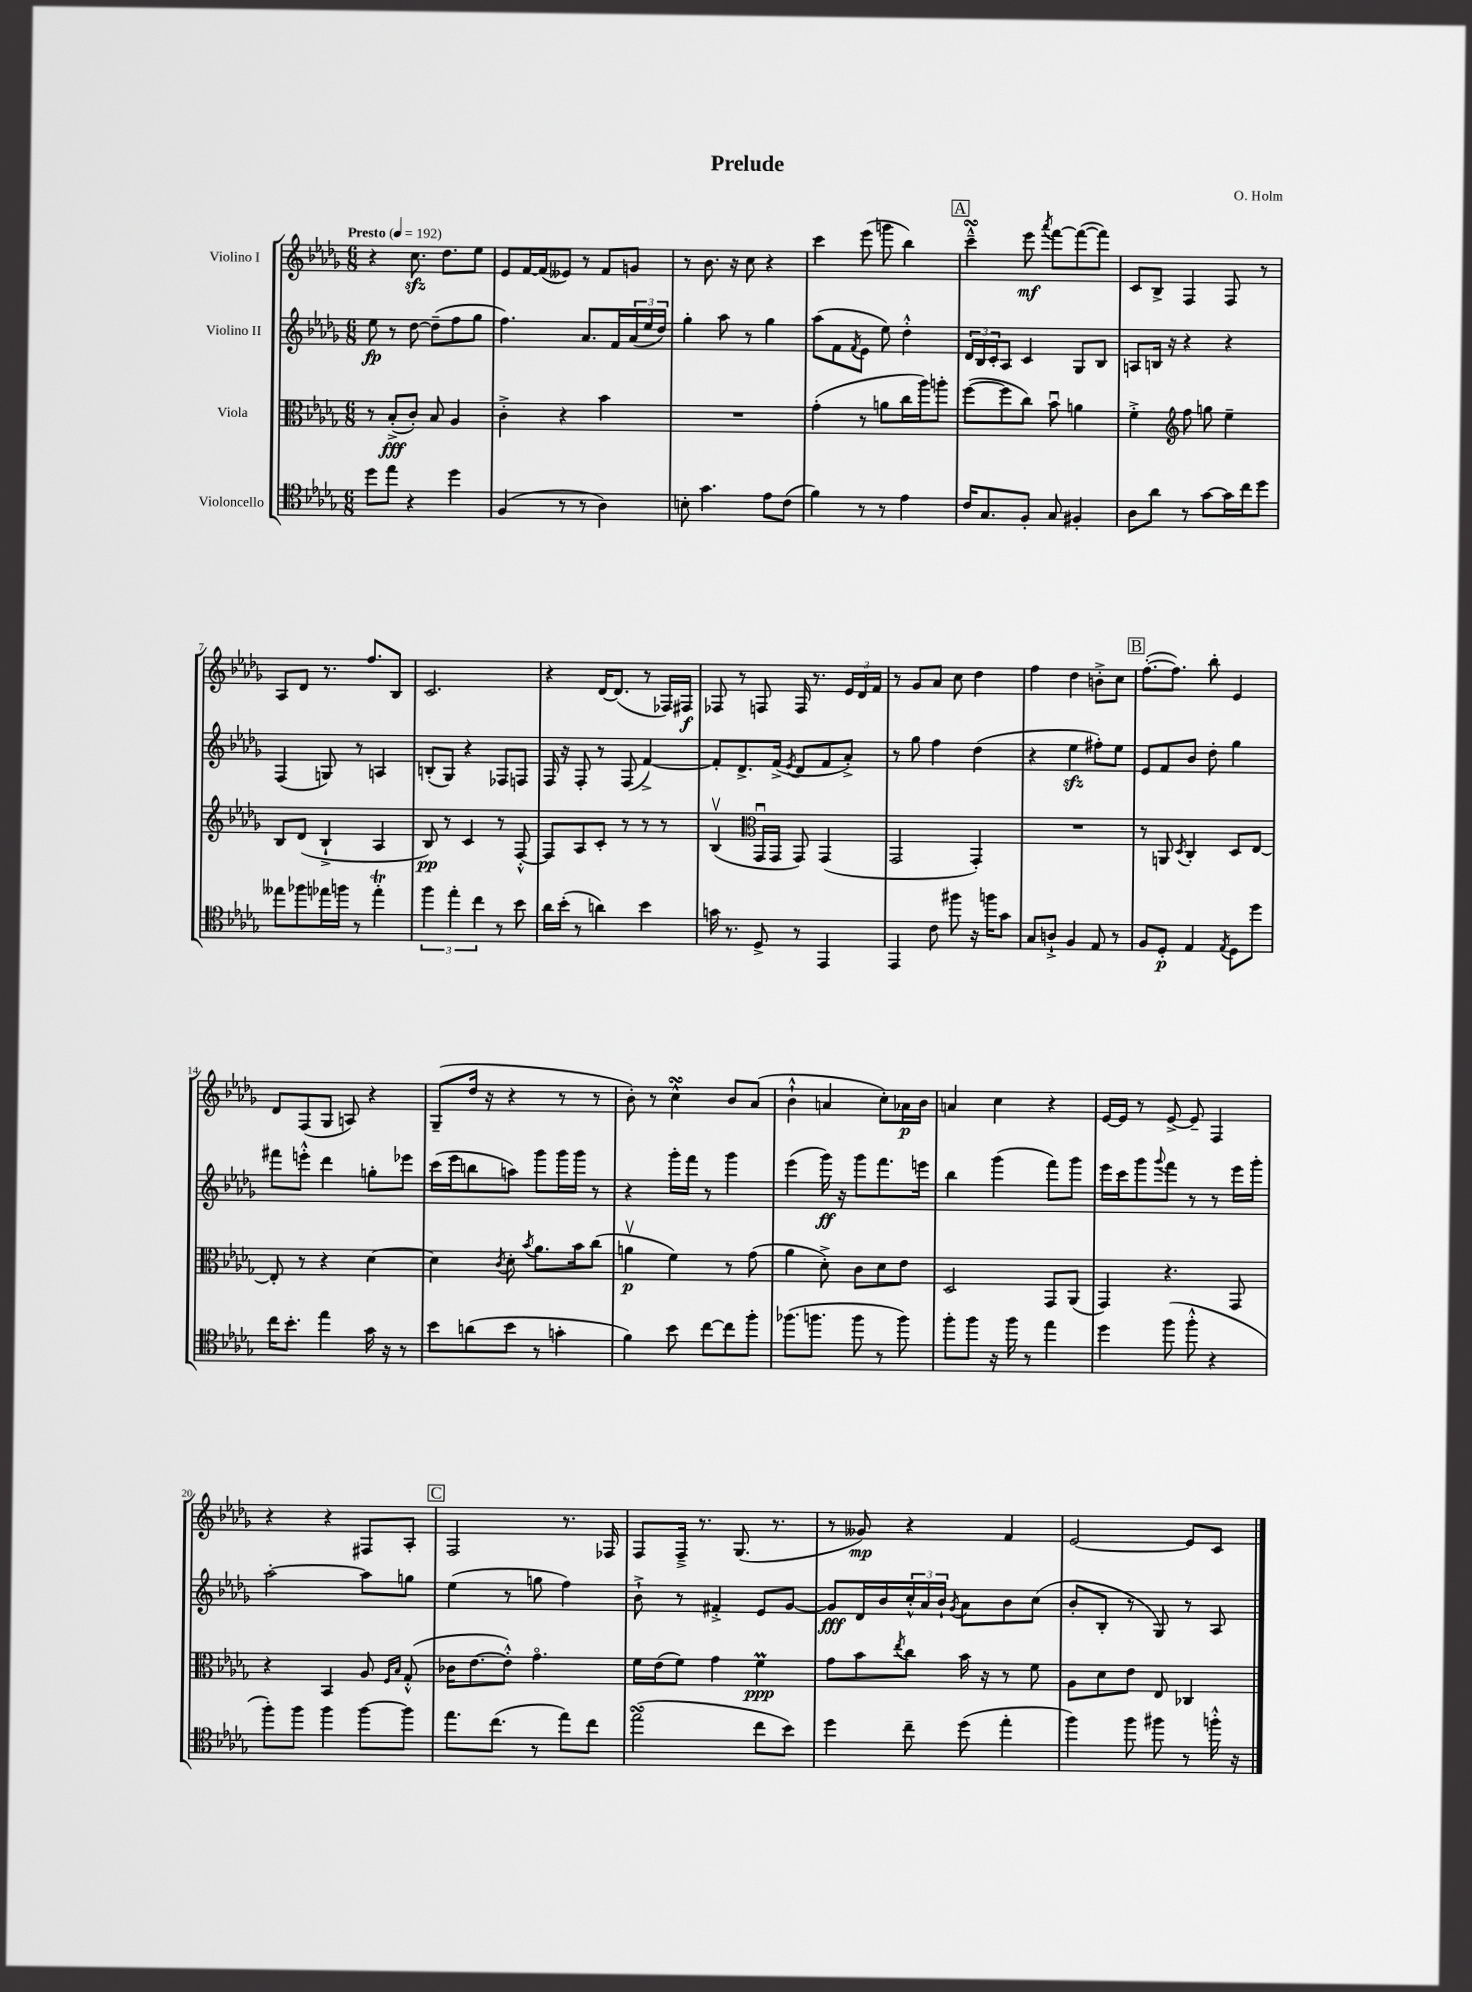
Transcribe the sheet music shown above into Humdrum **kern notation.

**kern	**kern	**kern	**kern
*staff4	*staff3	*staff2	*staff1
*clefC4	*clefC3	*clefG2	*clefG2
*k[b-e-a-d-g-]	*k[b-e-a-d-g-]	*k[b-e-a-d-g-]	*k[b-e-a-d-g-]
*M6/8	*M6/8	*M6/8	*M6/8
*MM192	*MM192	*MM192	*MM192
8dd-	8r	8ee-	4r
8ee-	(8B-'^	8r	.
4r	8c')	[8dd-	8.cc
.	8B-	(8dd-~]	.
.	.	.	8.dd-
4dd-	4A-	8ff	.
.	.	8gg-	8ee-
=	=	=	=
(4F	4c'^	4.ff)	8e-
.	.	.	[16f
.	.	.	(16f]
8r	4r	.	8e--)
8r	.	8.a-	8r
4A-)	4b-	.	8f
.	.	16f	.
.	.	(24a-	8g
.	.	24ee-	.
.	.	24dd-)	.
=	=	=	=
8B'	2.r	4gg-'	8r
4.g-	.	.	8.b-
.	.	8aa-	.
.	.	.	16r
.	.	8r	8cc
8e-	.	4gg-	4r
(8c	.	.	.
=	=	=	=
4f)	(4g-'	(8aa-	4ccc
.	.	8f	.
.	.	8qf	.
8r	8r	8e-	(8eee-
8r	8a	8ee-)	8ggg
4e-	16cc	4dd-'^^	4bb-)
.	16aa-)	.	.
.	8aa'	.	.
=	=	=	=
16c	([8ff	24d-	4ccc~^^
.	.	24B-	.
8.G-	.	.	.
.	.	24c'	.
.	8ff]	8A-	.
8F'	8cc)	4c	8eee-
.	.	.	8qaaa-
8G-	8b-u	.	[8fff
4F#'	4a	8G-	(8fff_
.	.	8B-	8fff])
=	=	=	=
8A-	4f'^	8A	8c
8a-	.	16B	8B-^
.	.	16r	.
*	*clefG2	*	*
8r	8ff	4r	4F
[8g-	8gg	.	.
16g-]	4ee-~	4r	8F
16cc	.	.	.
8dd-	.	.	8r
=	=	=	=
8ee--	8B-	(4F	8A-
8ff-	(8d-	.	8d-
16ee-	4B-`^	8G)	8.r
16ff	.	.	.
8r	.	8r	.
.	.	.	8.ff
4ee-'	4A-	4A	.
.	.	.	8B-
=	=	=	=
6ff	8B-)	(8B'	2.c
.	8r	8G-)	.
6ee-'	.	.	.
.	4c	4r	.
6cc	.	.	.
8r	8r	8F-	.
8b-	[8F'^^	8F	.
=	=	=	=
16a-	8F]	16F	4r
(16b-'	.	16r	.
8r	8A-	8F'	.
4a)	8c'	8r	[16d-
.	.	.	(8.d-]
.	8r	(8F	.
4b-	8r	[4f^)	8r
.	8r	.	16F-)
.	.	.	16F#
=	=	=	=
16g	(4B-v	8f']	8F-
8.r	.	.	.
.	.	8.d-^	8r
*	*clefC3	*	*
8D-^	16GG-u	.	8F
.	16GG-	(16f^	.
.	.	8qe-	.
8r	8GG-)	8d-	16F
.	.	.	8.r
4EE-	(4GG-	8f	.
.	.	8a-'^)	24e-
.	.	.	24d-
.	.	.	24f
=	=	=	=
4EE-	2GG-	8r	8r
.	.	8gg-	8g-
8c	.	4ff	8a-
8ff#	.	.	8cc
16r	4GG-')	(4dd-	4dd-
16ff	.	.	.
8g-	.	.	.
=	=	=	=
8G-	2.r	4r	4ff
8A`^	.	.	.
4F	.	4ee-	4dd-
8E-	.	8ff#')	8b'^
8r	.	8ee-	8cc
=	=	=	=
8F	8r	8e-	([8.ff'
8D-'	8AA	8f	.
.	.	.	8.ff])
.	8qD-	.	.
4E-	4C'	8b-	.
.	.	8dd-'	8bb-'
8qE-	.	.	.
8D-	8D-	4gg-	4e-
8dd-	[8E-	.	.
=	=	=	=
16cc	8E-']	8fff#	8d-
8.b-'	.	.	.
.	8r	8eee'^^	(8F
4ee-	4r	4ddd-	8G-
.	.	.	8A)
16g-	[4d-	8gg'	4r
16r	.	.	.
8r	.	8eee-	.
=	=	=	=
8b-	4d-]	(16ccc	(8G-~
.	.	16eee-	.
(8a	.	8bb	16dd-
.	.	.	16r
.	8qc	.	.
8b-	8d-'	8aa)	4r
.	8qb-	.	.
8r	8.a-	8ggg-	.
4g'	.	16ggg-	8r
.	16b-	16ggg-	.
.	(8cc	8r	8r
=	=	=	=
4f)	4av	4r	8b-')
.	.	.	8r
8b-	4f)	16ggg-'	4cc^^
.	.	16fff	.
[8cc	.	8r	.
8cc]	8r	4ggg-	8b-
8ff'	(8g-	.	(8a-
=	=	=	=
(8.ff-	4a-	(4eee-	4b-`^^
8.ff	.	.	.
.	8d-'^)	16ggg-)	4a
.	.	16r	.
8ff	8c	8ggg-	.
8r	8d-	8.fff	8cc')
8ff)	8e-	.	16a-
.	.	16eee	16b-
=	=	=	=
8ff'	2D-	4bb-	4a
8ff	.	.	.
16r	.	(4ggg-	4cc
16ff	.	.	.
8r	.	.	.
4ee-	8GG-	8fff)	4r
.	(8AA-	8ggg-	.
=	=	=	=
4dd-	4GG-)	16eee-	[16e-
.	.	16ccc	16e-]
.	.	8ggg-	8r
.	.	8qqggg-	.
(8ff	4.r	8fff	[8e-^
8ff'^^	.	8r	8e-~]
4r	.	8r	4F
.	8GG-	16eee-	.
.	.	16ggg-'	.
=	=	=	=
8ff')	4r	[2aa-'	4r
8ff	.	.	.
4ff	4BB-	.	4r
[8ff	8A-	8aa-]	8F#
.	16qqF	.	.
.	16qqB-	.	.
8ff]	(8G-'^^	8gg	8A-'
=	=	=	=
8.ee-	16c-	(4ee-	2F
.	[8.e-	.	.
(8.cc	.	.	.
.	8e-'^^])	8r	.
8r	4.g-o	8gg	.
8ee-)	.	4ff)	8.r
8cc	.	.	.
.	.	.	16F-
=	=	=	=
(2ee-	16f	8b-`^	8F
.	(16e-	.	.
.	8f)	8r	16F~^
.	.	.	8.r
.	4g-	4f#'^	.
.	.	.	(8.G-
8cc	4f	8e-	.
.	.	.	8.r
8b-)	.	[8g-	.
=	=	=	=
4dd-	8g-	8g-]	8r
.	8b-	16d-	8g--)
.	.	16b-	.
.	8qee-	.	.
8cc~	8cc	24cc'^^	4r
.	.	24a-	.
.	.	24b-`	.
.	.	8qg-	.
(8dd-	16b-	8a-	.
.	16r	.	.
4ee-'	8r	8b-	4f
.	8f	(8cc	.
=	=	=	=
4ff)	8A-	8b-'	[2e-
.	8d-	8B-'	.
8ff	8e-	8r	.
8ff#	8E-	8G-)	.
8r	4C-	8r	8e-]
16ff'^^	.	8A-	8c
16r	.	.	.
==	==	==	==
*-	*-	*-	*-
